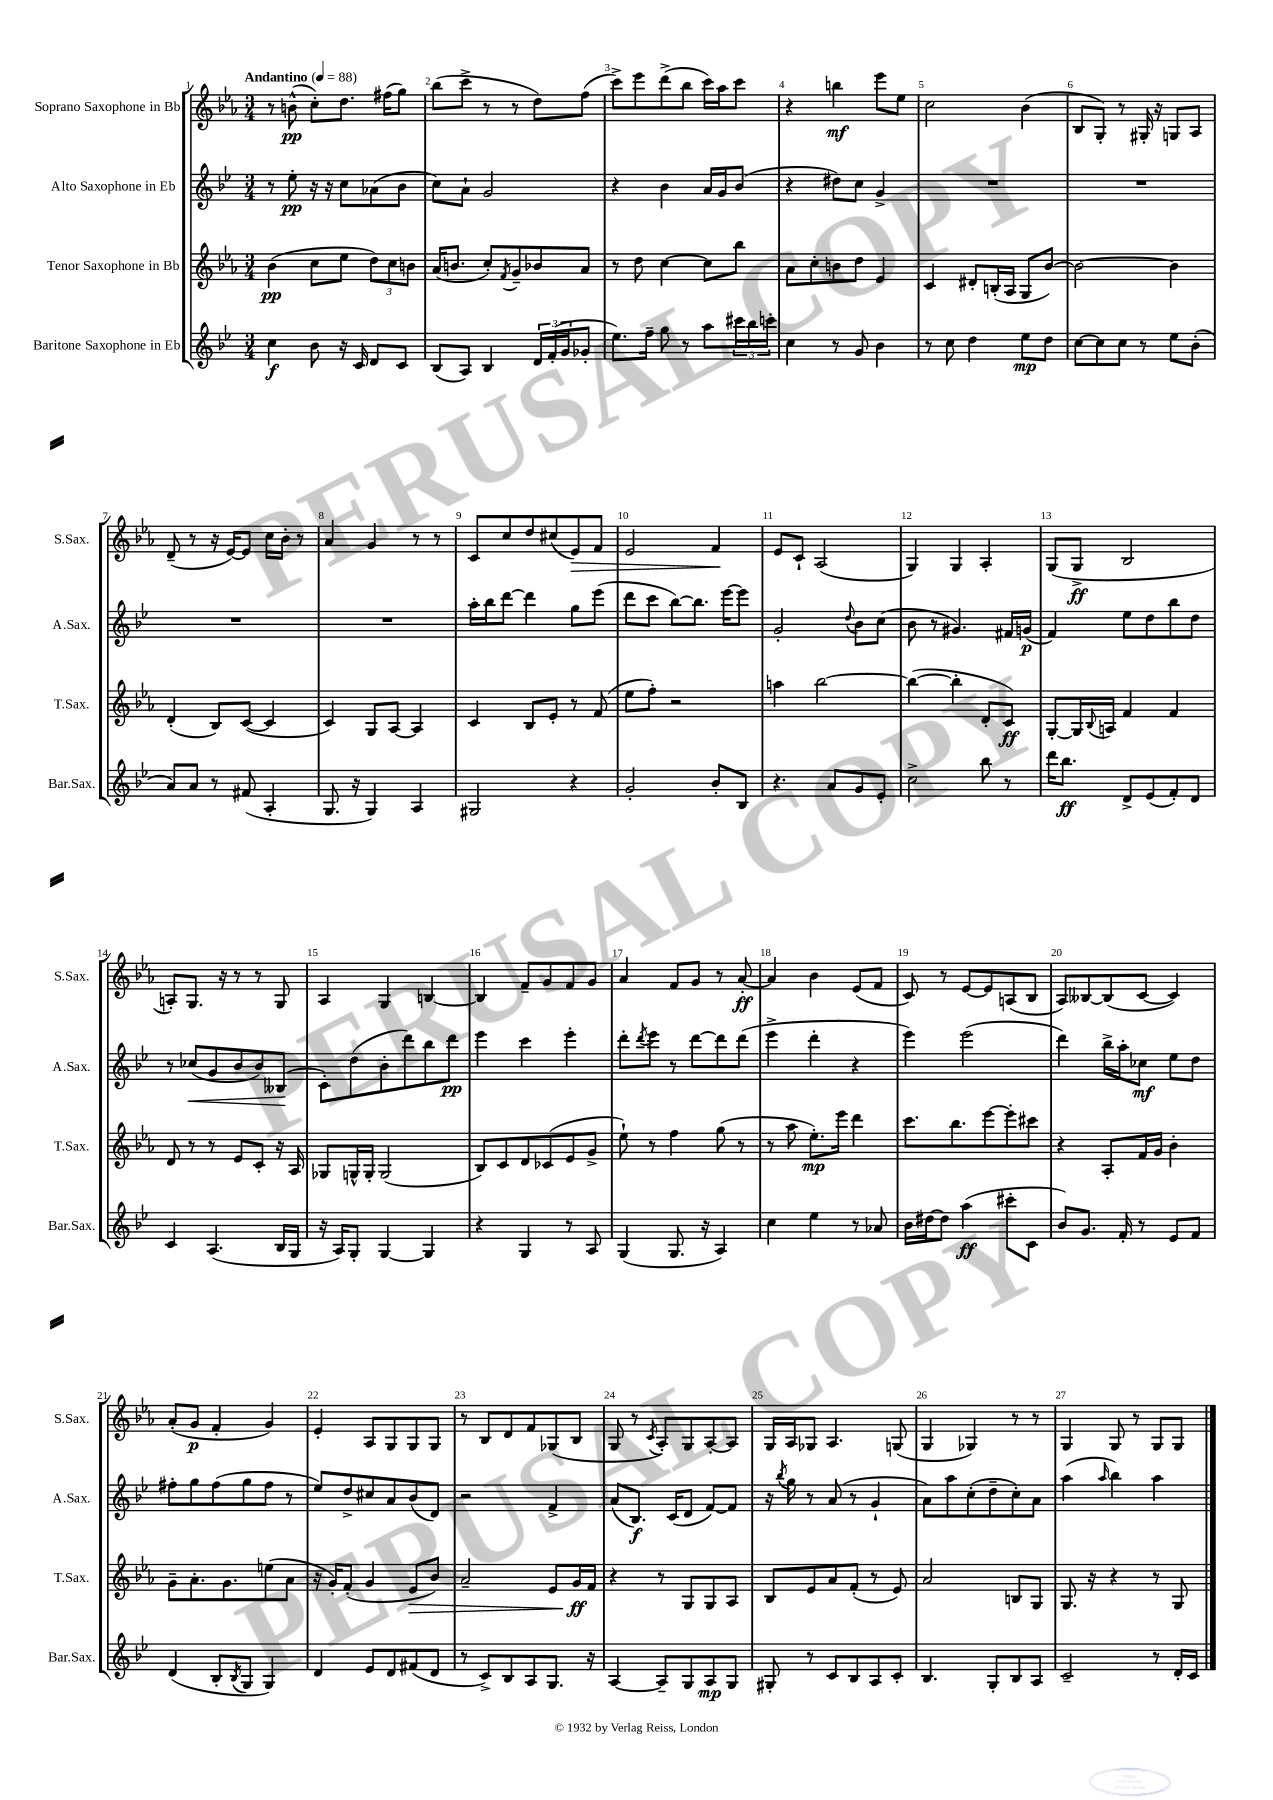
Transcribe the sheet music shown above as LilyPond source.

<<
\new StaffGroup <<
\new Staff = "s0" \with { instrumentName = "Soprano Saxophone in Bb" shortInstrumentName = "S.Sax." } {
    \clef treble \key ees \major \numericTimeSignature \time 3/4 \tempo "Andantino" 4 = 88
    r8 b'8-^\pp( c''8-.) d''8. fis''16( g''8) |
    bes''8( c'''8-> r8 r8 d''8) f''8( |
    c'''8->) ees'''8 d'''8->( bes''8 c'''16) aes''16 c'''8 |
    r4 b''4\mf ees'''8 ees''8 |
    c''2 bes'4( |
    bes8 g8-.) r8 gis16-. r16 g8 aes8 |
    d'8--( r8 r16 ees'16~) ees'8 c''16 bes'16-. r8 |
    aes'4 g'4 r8 r8 |
    c'8 c''8 d''8 cis''8( ees'8\>) f'8 |
    ees'2 f'4\! |
    ees'8 c'8-! aes2( |
    g4) g4 aes4-. |
    g8( g8->\ff bes2 |
    a8-.) g8. r16 r8 r8 g8 |
    aes4 g4 b4~ |
    b4 f'8-- g'8 f'8 g'8 |
    aes'4 f'8 g'8 r8 aes'8~-.\ff |
    aes'4 bes'4 ees'8( f'8 |
    c'8) r8 ees'8~ ees'8 a8( bes8 |
    aes8) beses8~ beses8( c'8~ c'4) |
    aes'8-.( g'8\p f'4-. g'4) |
    ees'4-. aes8 g8 g8 g8 |
    r8 bes8 d'8 f'8 ges8( bes8 |
    g8 r8 \acciaccatura { c'8 } aes8-.) g8 aes8~-. aes8 |
    g16 aes16 ges8 aes4. g8( |
    g4 ges4) r8 r8 |
    g4 g8 r8 g8 g8 \bar "|." |
}
\new Staff = "s1" \with { instrumentName = "Alto Saxophone in Eb" shortInstrumentName = "A.Sax." } {
    \clef treble \key bes \major \numericTimeSignature \time 3/4
    r8 ees''8-.\pp r16 r16 c''8 aes'8( bes'8 |
    c''8) a'8-! g'2 |
    r4 bes'4 a'16 g'16 bes'8( |
    r4 dis''8) c''8 g'4-> |
    R2. |
    R2. |
    R2. |
    R2. |
    a''16-. bes''16 d'''8~ d'''4 g''8 ees'''8( |
    d'''8 c'''8 bes''8~) bes''8. ees'''16~ ees'''8 |
    g'2-. \appoggiatura { d''8 } bes'8 c''8( |
    bes'8 r8 gis'4.) fis'16 g'16\p( |
    f'4) ees''8 d''8 bes''8 d''8 |
    r8 ces''8\<( g'8 bes'8 bes'8) beses8\!( |
    c'8-.) d''8( bes'8-. d'''8) bes''8 d'''8\pp |
    ees'''4 c'''4 ees'''4-. |
    d'''8-. \acciaccatura { d'''8 } ees'''8 r8 d'''8~ d'''8 d'''8( |
    ees'''4-> d'''4-. r4 |
    ees'''4) ees'''2( |
    d'''4) bes''16-> a''16-. ces''8\mf ees''8 d''8 |
    fis''8-. g''8 fis''8( g''8 fis''8 r8 |
    ees''8) d''8-> cis''8 a'8 bes'8( d'8) |
    r2 f'4-> |
    a'8( bes8.\f) c'16( d'8 f'8~) f'8 |
    r16 \acciaccatura { bes''8 } g''16 r8 a'8( r8 g'4-! |
    a'8) a''8 c''8-.( d''8-- c''8-.) a'8 |
    a''4( \grace { a''16 } bes''4) a''4 \bar "|." |
}
\new Staff = "s2" \with { instrumentName = "Tenor Saxophone in Bb" shortInstrumentName = "T.Sax." } {
    \clef treble \key ees \major \numericTimeSignature \time 3/4
    bes'4\pp( c''8 ees''8 \tuplet 3/2 { d''8) c''8 b'8 } |
    aes'16( b'8. c''8-.) \acciaccatura { f'8 } g'8-- bes'8 aes'8 |
    r8 d''8 c''4~ c''8 bes''8 |
    aes'8 c''8-. b'8 d''8 ees'4 |
    c'4 dis'8-. b16-.( aes16 g8 bes'8~) |
    bes'2~ bes'4 |
    d'4-.( bes8) c'8~( c'4 |
    c'4) g8 aes8~ aes4 |
    c'4 bes8 ees'8-. r8 f'8( |
    ees''8 f''8-.) r2 |
    a''4 bes''2~ |
    bes''4~( bes''4-. d'8-. c'8\ff) |
    g8~-. g16 \appoggiatura { bes8 } a16 f'4 f'4 |
    d'8 r8 r8 ees'8 c'8-. r16 aes16 |
    ges8 g16-^ g16-. g2( |
    bes8) c'8 d'8 ces'8( ees'8 g'8-> |
    ees''8-!) r8 f''4 g''8( r8 |
    r8 aes''8 ees''8.-.\mp) ees'''16 d'''4 |
    c'''8. bes''8. ees'''8~ ees'''8-. cis'''8 |
    r4 aes8-. f'16 g'16 bes'4-. |
    g'8-- aes'8.-. g'8. e''8( aes'8 |
    r16 g'16-.) f'8-.( g'4 ees'8\> bes'8) |
    aes'2-- ees'8 g'16\ff\! f'16 |
    r4 r8 g8 g8 aes8 |
    bes8 ees'8 aes'8 f'8-.( r8 ees'8) |
    aes'2 b8 g8 |
    g8. r16 r4 r8 g8 \bar "|." |
}
\new Staff = "s3" \with { instrumentName = "Baritone Saxophone in Eb" shortInstrumentName = "Bar.Sax." } {
    \clef treble \key bes \major \numericTimeSignature \time 3/4
    c''4\f bes'8 r16 c'16 d'8 c'8 |
    bes8( a8) bes4 \tuplet 3/2 { d'16 f'16-.( g'16 } ges'8-. |
    ees''8.) f''16-- g''8 r8 a''8 \tuplet 3/2 { cis'''16 bes''16 c'''16-. } |
    c''4 r8 g'8 bes'4 |
    r8 c''8 d''4 ees''8\mp d''8 |
    c''8~ c''8 c''8 r8 ees''8 bes'8-.( |
    a'8) a'8 r8 fis'8( a4-. |
    g8. r16 g4) a4 |
    gis2 r4 |
    g'2-. bes'8-. bes8 |
    r4. a'8 g'8 ees'8-. |
    c''2-> bes''8 r8 |
    d'''16 bes''8.\ff d'8-> ees'8( f'8-.) d'8 |
    c'4 a4.( bes16 g16 |
    r16 a16) g8-. g4~ g4 |
    r4 g4 r8 a8 |
    g4( g8. r16 a4) |
    c''4 ees''4 r8 aes'8 |
    bes'16 dis''16~ dis''8 a''4\ff( cis'''8-. c'8 |
    bes'8) g'8. f'16-. r8 ees'8 f'8 |
    d'4( bes8-. \acciaccatura { bes8 } g8 g4) |
    d'4 ees'8 d'8 fis'8( d'8 |
    r8 c'8->) bes8 a8 g8. r16 |
    a4~ a8-- g8 a8\mp g8 |
    gis8-. r8 c'8 bes8 a8 c'8-. |
    bes4. g8-. bes8 a8 |
    c'2-- r8 d'16-. c'16 \bar "|." |
}
>>
>>
\layout { \context { \Score \override BarNumber.break-visibility = ##(#f #t #t) barNumberVisibility = #all-bar-numbers-visible } }
